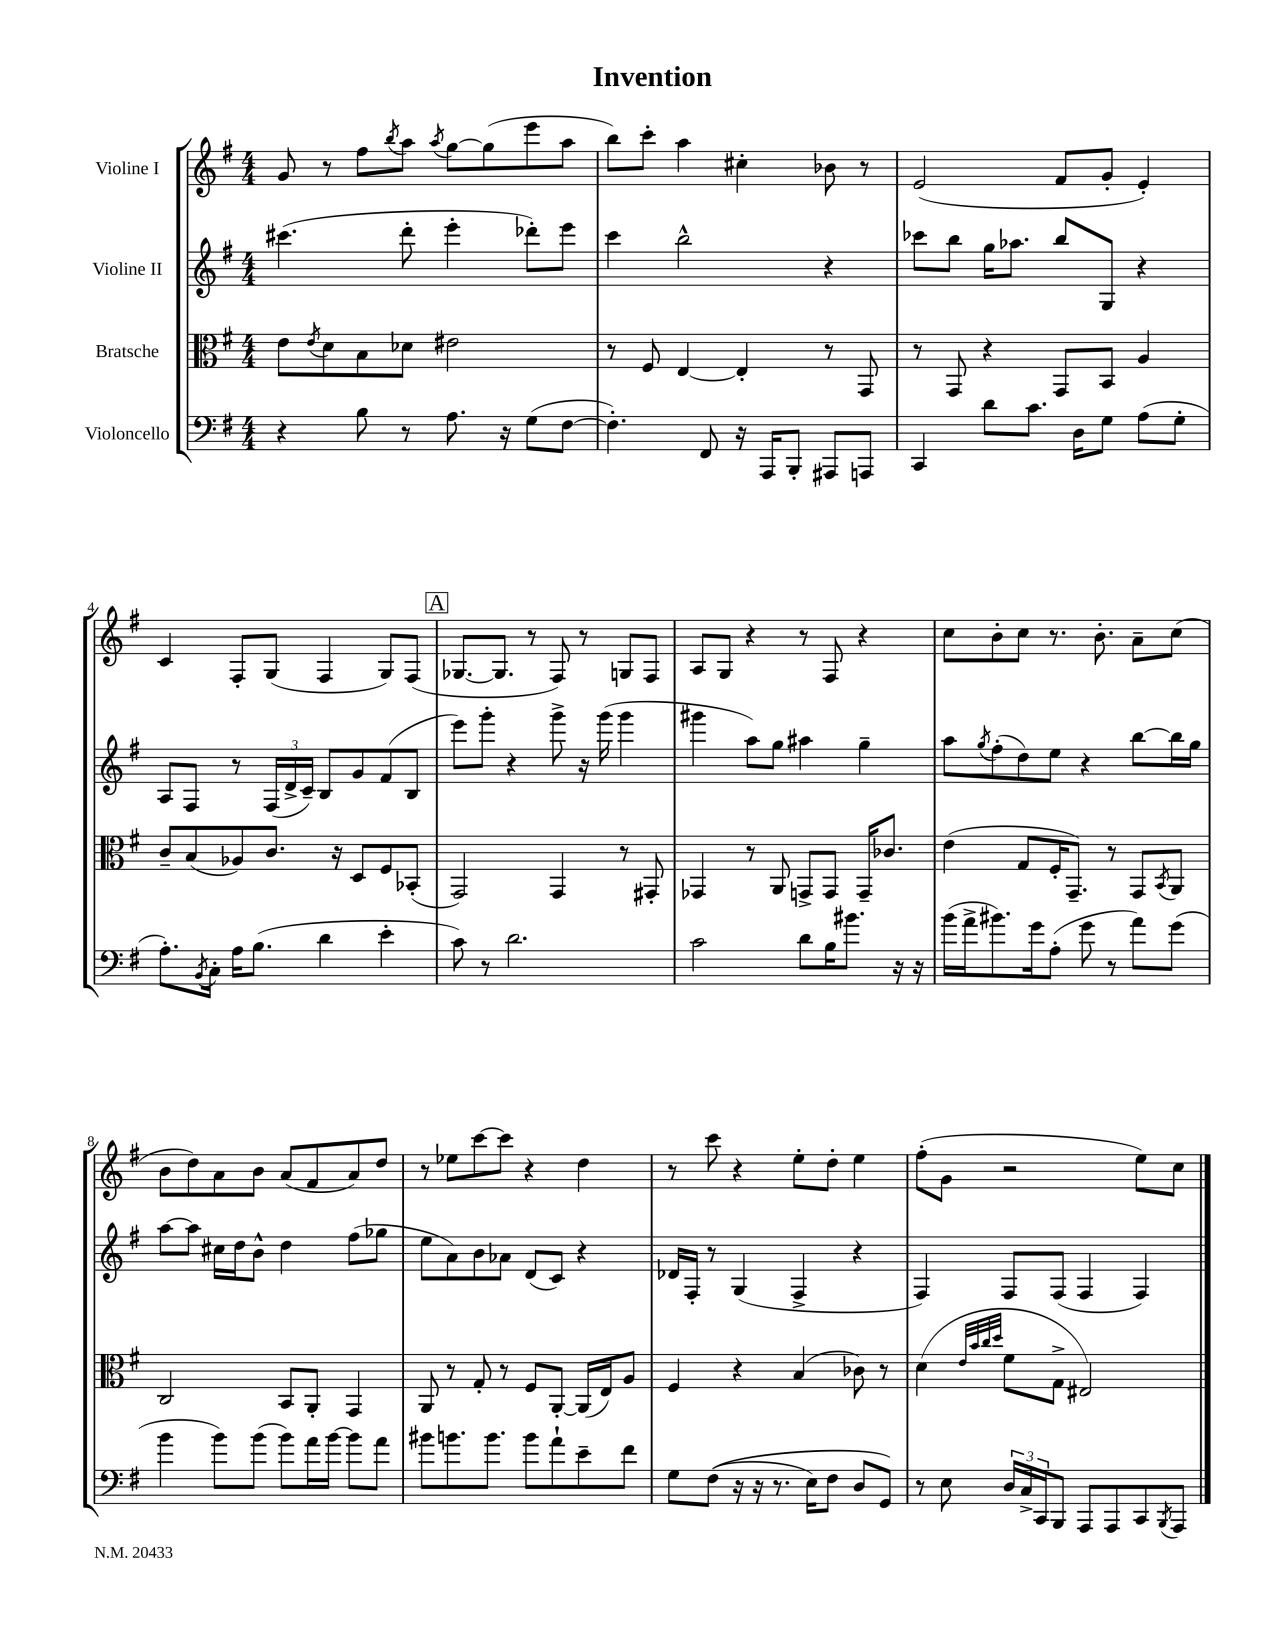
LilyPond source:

\header { title = "Invention" }
<<
\new StaffGroup <<
\new Staff = "s0" \with { instrumentName = "Violine I" } {
    \clef treble \key g \major \numericTimeSignature \time 4/4
    g'8 r8 fis''8 \acciaccatura { b''8 } a''8 \acciaccatura { a''8 } g''8~ g''8( e'''8 a''8 |
    b''8) c'''8-. a''4 cis''4-. bes'8 r8 |
    e'2( fis'8 g'8-. e'4-.) |
    c'4 fis8-. g8( fis4 g8) fis8( |
    \mark \markup { \box "A" } ges8.~ ges8. r8 fis8) r8 g8 fis8 |
    a8 g8 r4 r8 fis8 r4 |
    c''8 b'8-. c''8 r8. b'8.-. a'8-- c''8( |
    b'8 d''8) a'8 b'8 a'8( fis'8 a'8) d''8 |
    r8 ees''8 c'''8~ c'''8 r4 d''4 |
    r8 c'''8 r4 e''8-. d''8-. e''4 |
    fis''8-.( g'8 r2 e''8) c''8 \bar "|." |
}
\new Staff = "s1" \with { instrumentName = "Violine II" } {
    \clef treble \key g \major \numericTimeSignature \time 4/4
    cis'''4.( d'''8-. e'''4-. des'''8-.) e'''8 |
    c'''4 b''2-^ r4 |
    ces'''8 b''8 g''16 aes''8. b''8 g8 r4 |
    a8 fis8 r8 \tuplet 3/2 { fis16( d'16-> c'16--) } b8 g'8 fis'8( b8 |
    \mark \markup { \box "A" } e'''8) g'''8-. r4 g'''8-> r16 g'''16( g'''4 |
    gis'''4 a''8) g''8 ais''4 g''4-- |
    a''8 \acciaccatura { g''8 } fis''8-.( d''8) e''8 r4 b''8~ b''16 g''16 |
    a''8~ a''8 cis''16 d''16 b'8-^ d''4 fis''8( ges''8 |
    e''8 a'8) b'8 aes'8 d'8( c'8) r4 |
    des'16 fis16-. r8 g4( fis4-> r4 |
    fis4) fis8 fis8( fis4 fis4) \bar "|." |
}
\new Staff = "s2" \with { instrumentName = "Bratsche" } {
    \clef alto \key g \major \numericTimeSignature \time 4/4
    e'8 \acciaccatura { e'8 } d'8 b8 des'8 eis'2 |
    r8 fis8 e4~ e4-. r8 g,8 |
    r8 g,8 r4 g,8 b,8 a4 |
    c'8-- b8( aes8) c'8. r16 d8 fis8 bes,8-.( |
    \mark \markup { \box "A" } g,2) g,4 r8 gis,8-. |
    ges,4 r8 a,8 g,8-> g,8 g,16-- ces'8. |
    e'4( g8 fis16-. g,8.--) r8 g,8 \acciaccatura { b,8 } a,8 |
    c2 b,8 a,8-. g,4 |
    a,8 r8 g8-. r8 fis8 a,8~-. a,16( e16) a8 |
    fis4 r4 b4( ces'8) r8 |
    d'4( \grace { e'32 b'32 c''32 d''32 } fis'8 g8-> eis2) \bar "|." |
}
\new Staff = "s3" \with { instrumentName = "Violoncello" } {
    \clef bass \key g \major \numericTimeSignature \time 4/4
    r4 b8 r8 a8. r16 g8( fis8~ |
    fis4.-.) fis,8 r16 a,,16 b,,8-. ais,,8 a,,8 |
    c,4 d'8 c'8. d16 g8 a8( g8-. |
    a8.-.) \acciaccatura { b,8 } c16-. a16 b8.( d'4 e'4-. |
    \mark \markup { \box "A" } c'8) r8 d'2. |
    c'2 d'8 b16 bis'8. r16 r16 |
    b'16( a'16-> bis'8.) g'16 a8-.( g'8 r8 a'8) g'8( |
    b'4 b'8) b'8( b'8) a'16 b'16~ b'8 a'8 |
    bis'8 b'8. b'8. b'8 a'8-! e'8-- fis'8 |
    g8 fis8(\( r16 r16 r8. e16) fis8 d8 g,8\) |
    r8 e8 \tuplet 3/2 { d16 c16-> c,16 } b,,8 a,,8 a,,8 c,8 \acciaccatura { b,,8 } a,,8 \bar "|." |
}
>>
>>
